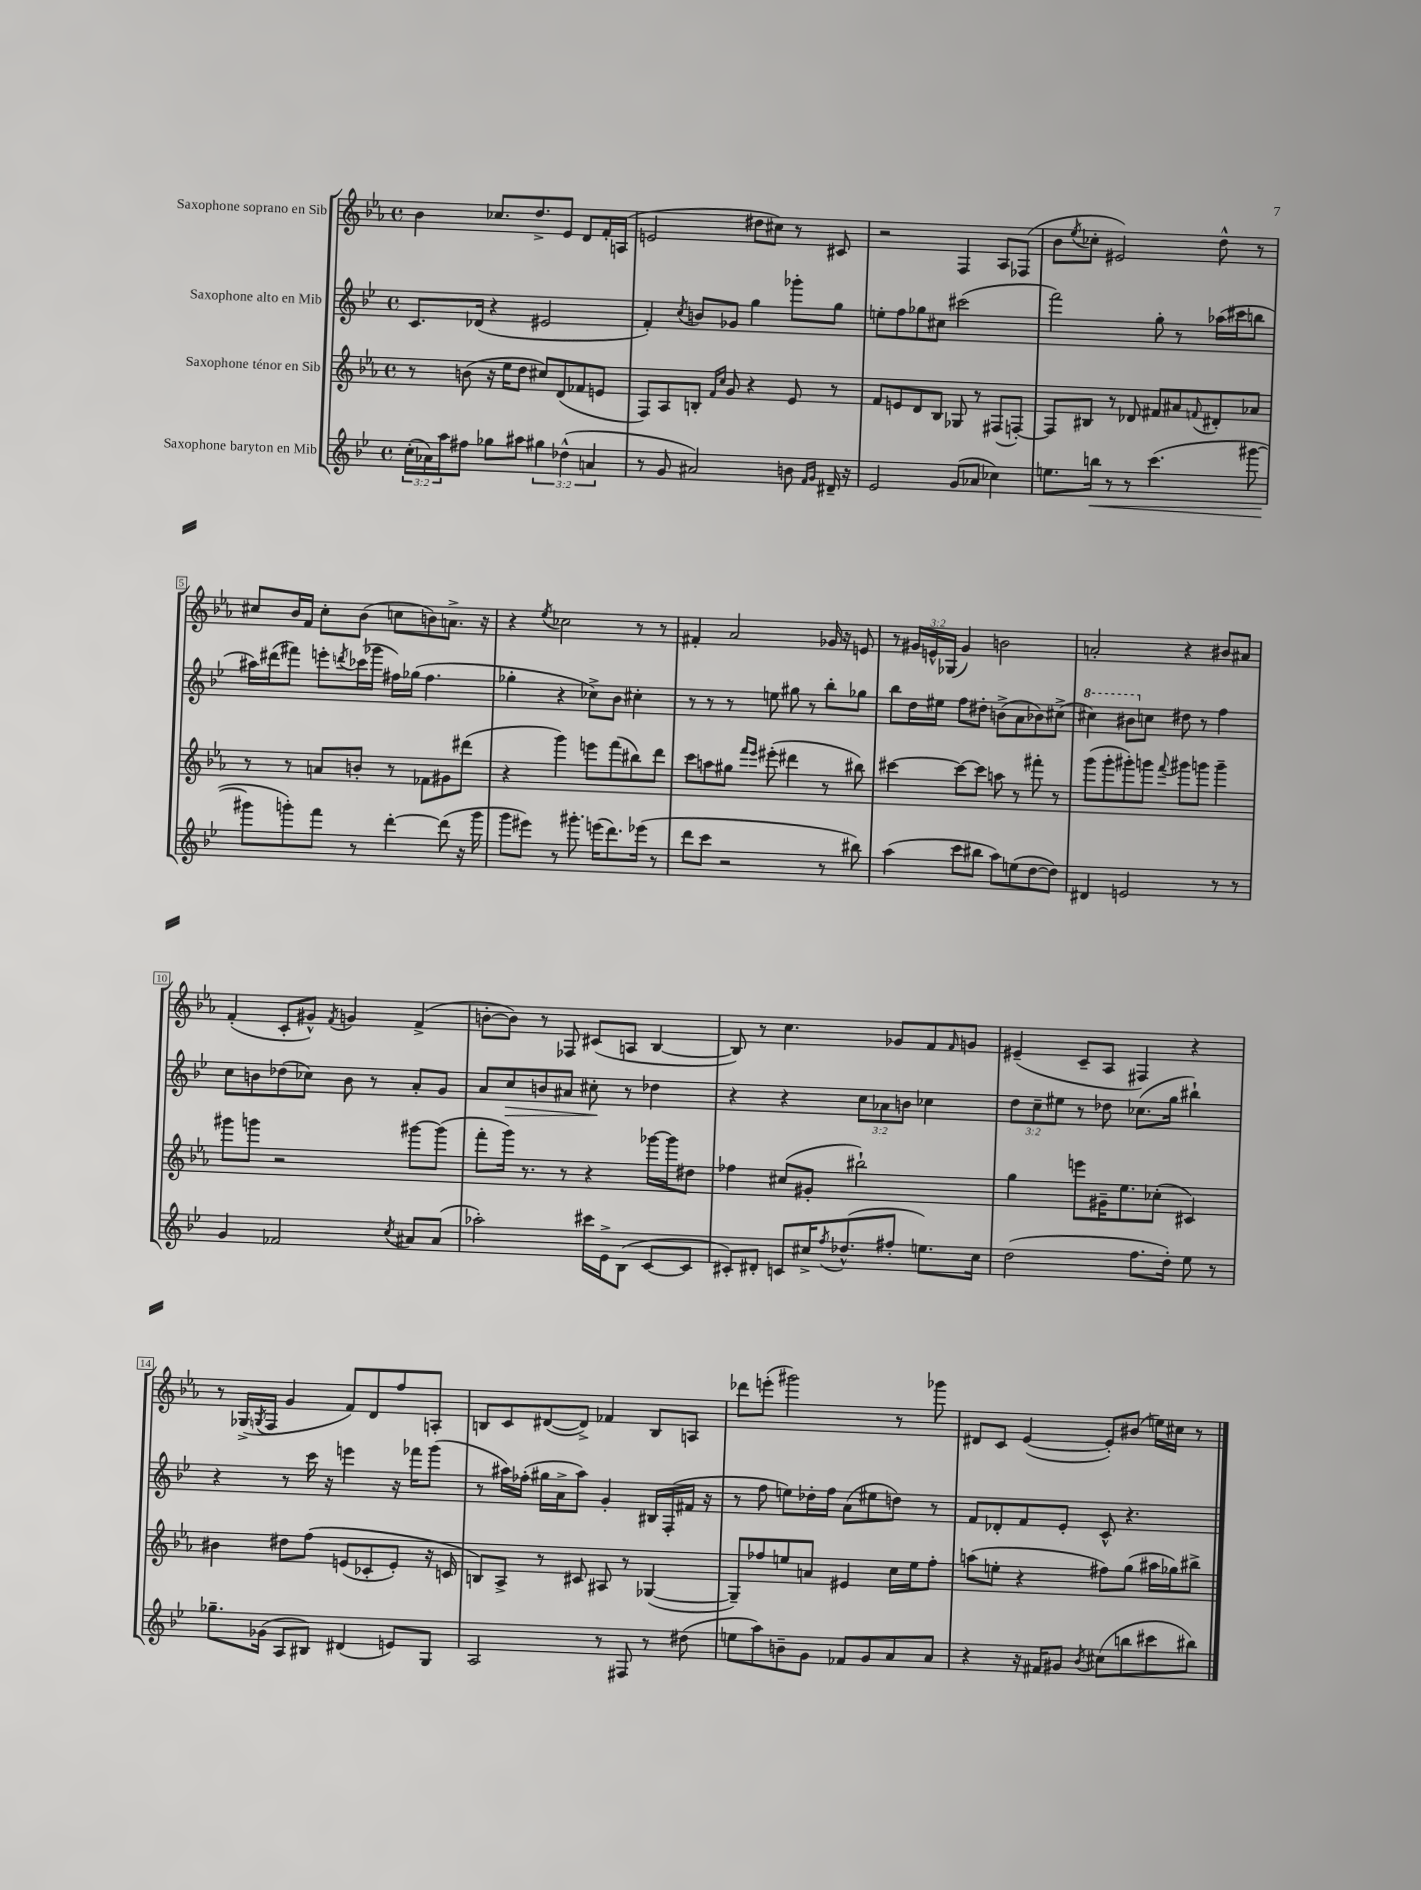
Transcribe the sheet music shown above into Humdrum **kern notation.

**kern	**kern	**kern	**kern
*staff4	*staff3	*staff2	*staff1
*clefG2	*clefG2	*clefG2	*clefG2
*k[b-e-]	*k[b-e-a-]	*k[b-e-]	*k[b-e-a-]
*M4/4	*M4/4	*M4/4	*M4/4
*met(c)	*met(c)	*met(c)	*met(c)
(24cc'	8r	8.c	4b-
24a-)	.	.	.
24aa	.	.	.
8ff#	(8b	.	.
.	.	(16d-	.
8gg-	16r	4r	8.cc-
.	16ee-	.	.
8aa#	8dd	.	.
.	.	.	8.dd^
6gg#	8cc#)	2e#	.
.	(8d	.	8e-
(6dd-^^	.	.	.
.	8f-	.	8d
6a	.	.	.
.	8e	.	16f'
.	.	.	(16A
=	=	=	=
8r	8F)	4f')	2e
8g	8A-	.	.
.	.	8qcc	.
2a#)	8B'	8b	.
.	16qqf	.	.
.	16qqcc	.	.
.	8g	8g-	.
.	4r	4gg	8dd#
.	.	.	8cc#)
8b	8e-	8ggg-'	8r
16qqf	.	.	.
16qqg	.	.	.
16d#~	8r	8gg	8c#
16r	.	.	.
=	=	=	=
2e-	8f	8ee'	2r
.	8e	8ff	.
.	8d	8gg-	.
.	8B-	8cc#	.
(8g	8G-	(2ccc#	4F
8a-	8r	.	.
4cc-)	(8F#	.	8A-
.	[8F')	.	(8F-
=	=	=	=
8.ee	8F]	2fff)	8b-
.	.	.	8qee-
.	8B#	.	8cc-'
16bb	.	.	.
8r	8r	.	2e#)
8r	8d-	.	.
(4.ccc	8f#	8gg'	.
.	8a#	8r	.
.	8qqf	.	.
.	8d#'	(16aa-	8dd^^
.	.	16ccc#	.
[8ggg#	8a-	8bb	8r
=	=	=	=
8ggg#]	8r	16aa#)	8cc#
.	.	(16ddd#	.
8ggg')	8r	8fff#)	16b-
.	.	.	16f
8fff	8a	8eee'	8cc#'
.	.	8qddd	.
8r	8b'	(16ccc-	(8b-
.	.	16ggg-	.
[4ddd'	8r	16ff#)	8cc
.	.	(16gg-	.
.	8f-	4.ff#	8b)
(8ddd]	8g#	.	8.a^
16r	(8ddd#	.	.
16ggg	.	.	16r
=	=	=	=
8ggg	4r	4gg-'	4r
8eee#)	.	.	.
.	.	.	8qee-
8r	4ggg)	4r	2cc-
8.ggg#'	.	.	.
.	8eee	8cc-^)	.
(16eee	.	.	.
8.ddd)	(8fff	8b-	.
.	8bb#)	4cc#'	8r
(16eee-	.	.	.
8r	8ddd	.	8r
=	=	=	=
8ddd	8ccc	8r	4f#'
8ccc	8aa	8r	.
2r	8gg#	8r	2a-
.	16qqfff	.	.
.	16qqeee-	.	.
.	(8eee#'	8ee	.
.	4ddd#	8gg#	.
.	.	8r	.
8r	8r	8bb-'	16g-
.	.	.	16r
8bb#)	8bb#)	8gg-	8e
=	=	=	=
(4aa	[4ccc#	8bb-	8r
.	.	16dd	24g#
.	.	.	24e^^
.	.	16ee#	.
.	.	.	(24G-
8ccc	8ccc#_	8ff	4g#)
8bb#	8ccc#]	8dd#'	.
8aa)	8aa	(8b^	2b
(8ee	8r	8a	.
[8dd	8fff#'	8b-)	.
8dd])	8r	(8cc#^	.
=	=	=	=
4d#	(8ggg	4ccc#)	2a'
.	8ggg'	.	.
2e	8ggg#')	8bb#	.
.	8ggg	8cc	.
.	8qqfff	.	.
.	8ggg#	8dd#	4r
.	8ggg	8r	.
8r	4ggg~	4ff	8b#
8r	.	.	8a#
=	=	=	=
4g	8ggg#	8cc	(4f'
.	8ggg	8b	.
2f-	2r	(8dd-	8c'
.	.	8cc-)	8g#^^)
.	.	.	8qf
.	.	8b	4g
.	.	8r	.
8qcc	.	.	.
8a#	[8ggg#	8a'	(4f^
(8a#	(8ggg#]	8g	.
=	=	=	=
2aa-')	8fff'	8a	[8b'
.	16ggg)	8cc	8b])
.	8.r	.	.
.	.	8b	8r
.	8r	8a#	8F-
16ccc#	4r	8cc#'	(8c#
16e-^	.	.	.
(8B-	.	8r	8A
[8c	[16ggg-	4dd-	[4B-
.	16ggg-]	.	.
8c]	8dd#	.	.
=	=	=	=
8c#')	4ff-	4r	8B-])
8d#'	.	.	8r
8c	(8cc#	4r	4.cc
16cc#^	8g#'	.	.
8qff	.	.	.
(8.dd-^^	.	.	.
.	2bb#`)	12cc	.
.	.	12a-	.
8ff#'	.	.	8g-
.	.	12b	.
8.ee)	.	4cc-	8f
.	.	.	16qqf
.	.	.	8g
16cc#	.	.	.
=	=	=	=
(2dd	4gg	12dd	(4e#~
.	.	12cc~	.
.	.	12ee#	.
.	8eee	8r	8c~
.	16g#~	8dd-	8A-
.	8.ee-	.	.
8.ff	.	(8.cc-	4F#)
.	(8cc-'	.	.
16dd')	.	16gg	.
8ee-	4c#)	4bb#`)	4r
8r	.	.	.
=	=	=	=
8.gg-~	4b#	4r	8r
.	.	.	(16G-^
.	.	.	8qG
(16g-	.	.	16F
8A	8dd#	8r	4g
8B#)	&(8ff	16ccc	.
.	.	16r	.
(4d#	(8e	4eee	8f)
.	8c-'	.	8d
8e)	8e')	16r	8ff
.	.	16fff-	.
8G	16r	(8ggg	8A'
.	16c	.	.
=	=	=	=
2A	8B&)	8r	8B
.	8A-^	16aa#)	8c
.	.	(16ff-'	.
.	8r	16gg#	([8d#
.	.	16a^	.
.	8c#	8aa#)	8d#^])
8r	8A#	4g'	4f-
8F#	8r	.	.
8r	([4G-	16B#	8B
.	.	(16F'	.
(8dd#	.	16f#	8A
.	.	16r	.
=	=	=	=
8ee	8G-~])	8r	8ddd-
8aa)	8ff-	8ff	(8eee'
8b~	8ee	8ee)	2ggg#)
8g	8a	16dd-'	.
.	.	16ff	.
8f-	4e#	(8a	.
8g	.	8ee#	.
8a	16cc	8dd)	8r
.	16ee	.	.
8a	8ff-'	8r	8ggg-
=	=	=	=
4r	(8aa	8f	8d#
.	8ee'	8d-'	8c
16r	4r	8f	([4e-
16f#	.	.	.
8g#	.	8e-'	.
8qb-	.	.	.
(8cc#	8ff#)	8c^^	8e-'])
8bb	(8gg	4.r	(8b#
8ccc#	16aa#	.	16ee)
.	16gg-)	.	16cc#
8bb#)	8bb#^	.	8r
==	==	==	==
*-	*-	*-	*-
